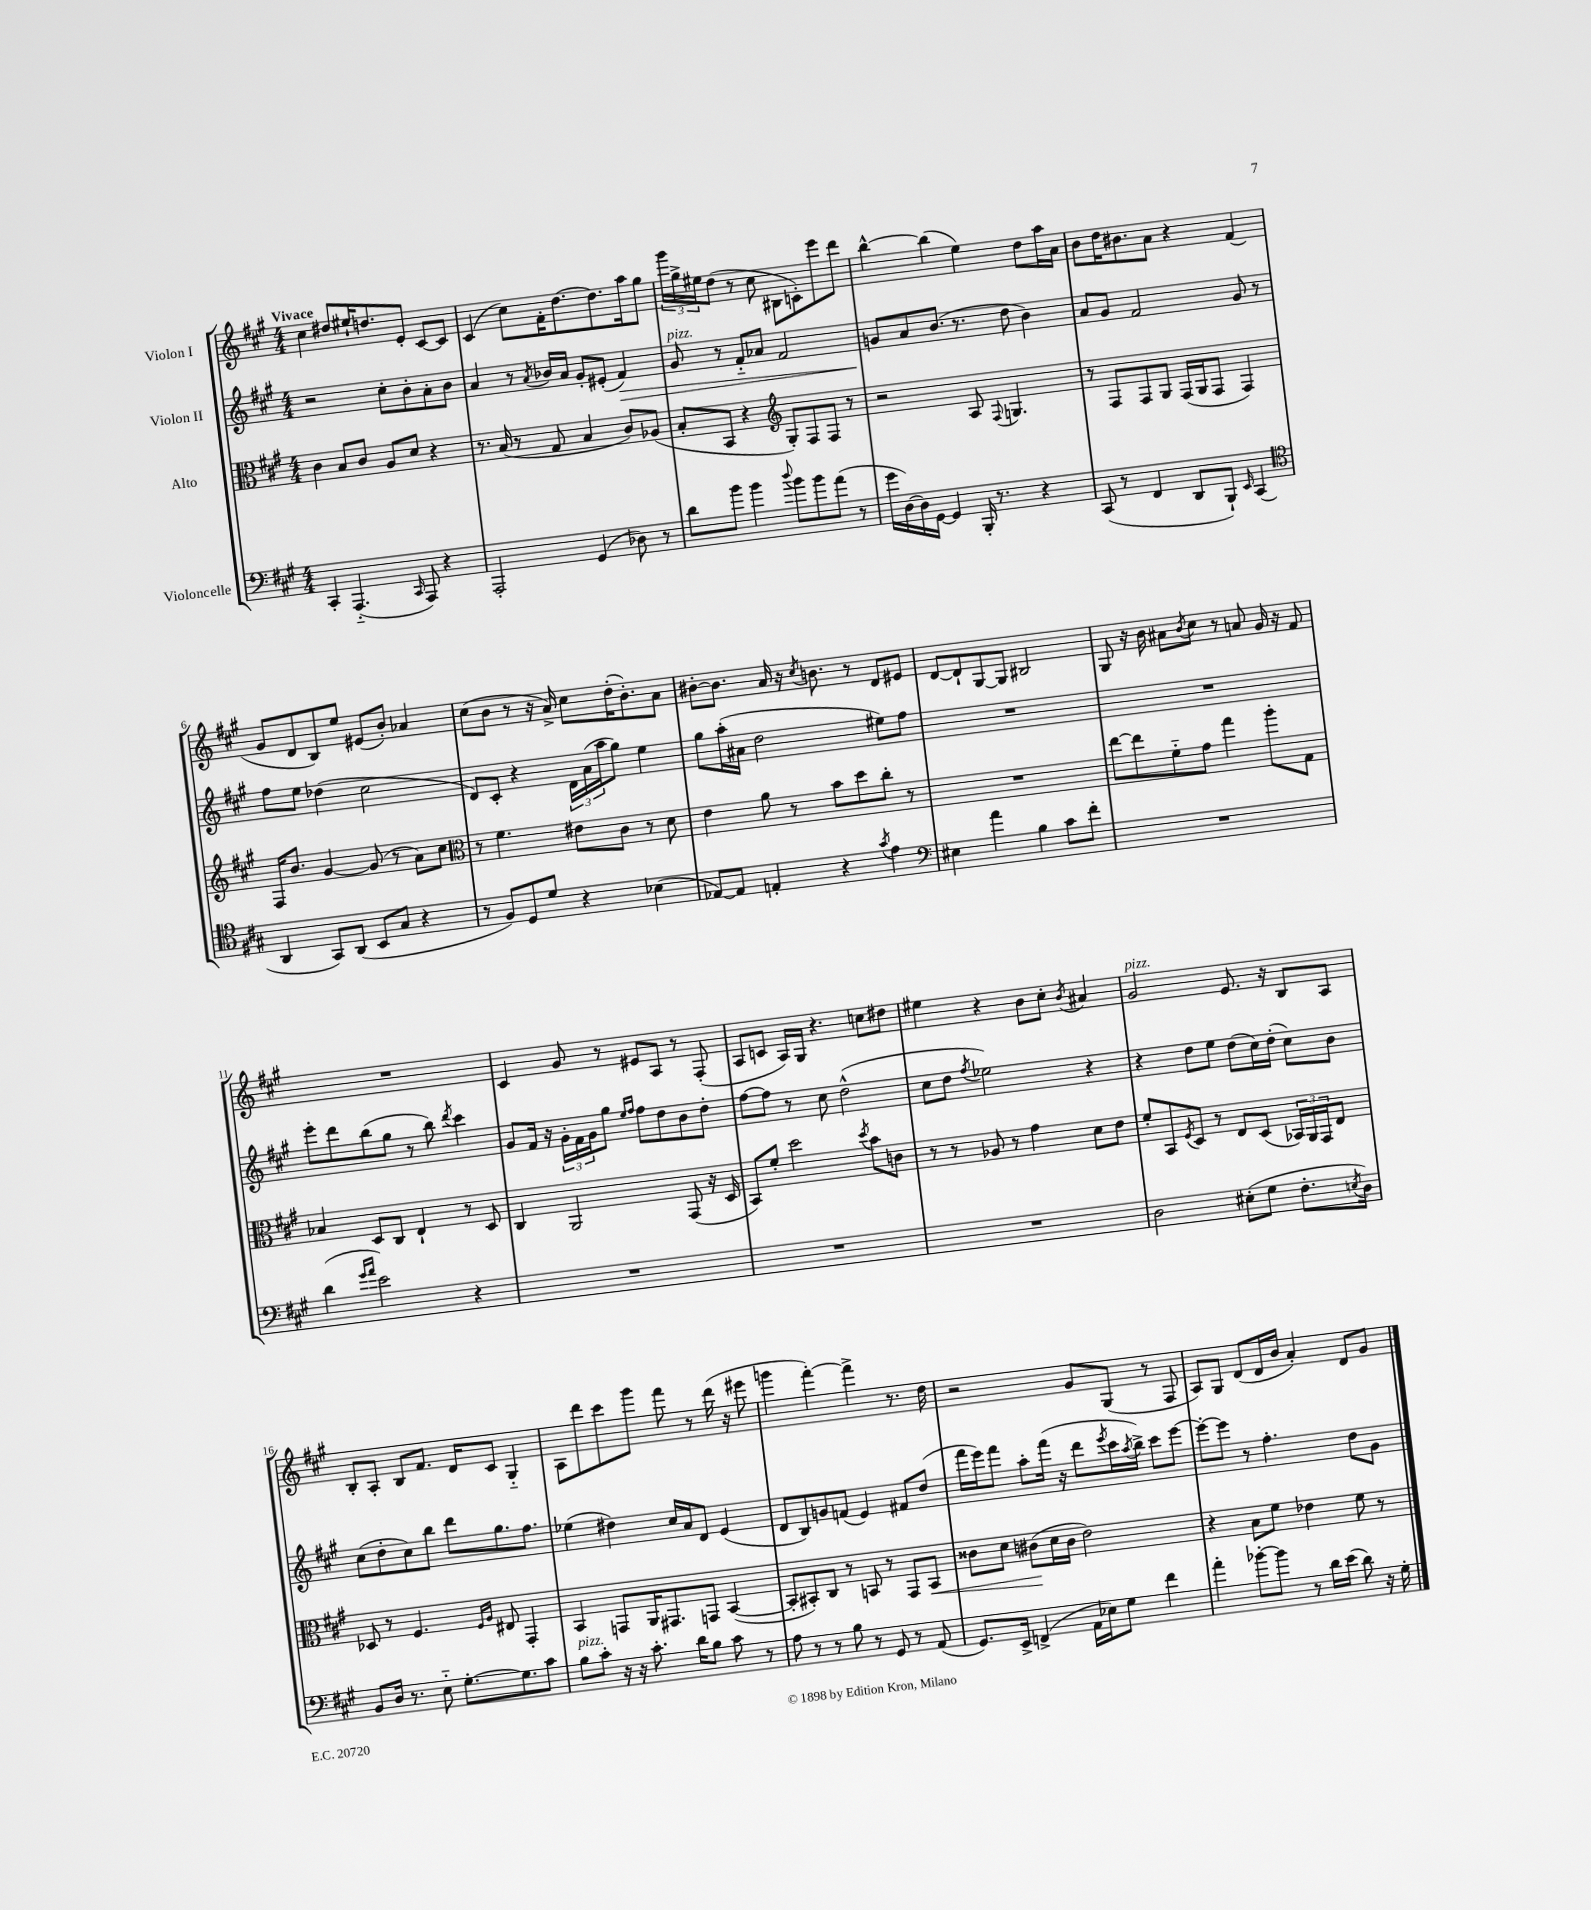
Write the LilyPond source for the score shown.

<<
\new StaffGroup <<
\new Staff = "s0" \with { instrumentName = "Violon I" } {
    \clef treble \key a \major \numericTimeSignature \time 4/4 \tempo "Vivace"
    cis''4 dis''8 eis''16-! d''8. e'8-. cis'8~ cis'8 |
    cis'4( cis''8) fis'16-. d''8.~ d''8. a''16 gis''8 |
    \tuplet 3/2 { gis'''16 gis''16-> eis''16 } d''8( r8 cis''8 bis8 c'8-.) e'''8 d'''8 |
    b''4~-^ b''4( e''4) d''8 a''16 a'16 |
    b'8 d''16 bis'8. a'8 r4 fis'4( |
    gis'8 d'8 b8) e''8 eis'8( b'8-.) aes'4 |
    cis''8( b'8 r8 r16 a'16->) cis''8 d''16-.( b'8.-.) a'8 |
    bis'8~-. bis'8. a'16 r16 \acciaccatura { cis''8 } b'8. r8 d'8 eis'8 |
    d'8~ d'8-! gis8~ gis8 bis2 |
    gis8 r16 b'16 ais'8 \acciaccatura { b'8 } cis''8 r8 a'8 gis'16 r16 fis'8 |
    R1 |
    cis'4 gis'8 r8 eis'8 a8 r8 fis8-.( |
    a8 c'8 a16) gis16 r4. c''8 dis''8 |
    eis''4 r4 b'8 cis''8-. \acciaccatura { b'8 } ais'4 |
    gis'2^\markup { \italic "pizz." } e'8. r16 b8 a8 |
    b8-. a8-. b8 fis'8. d'16 cis'8 gis4-_ |
    a8 d'''8 cis'''8 gis'''8 fis'''8 r8 d'''16( r16 eis'''8 |
    g'''4 fis'''4~-.) fis'''4-> r8. d''16 |
    r2 gis'8 gis8( r8 fis8 |
    a8) gis8 d'8( d'16 b'16 a'4-.) d'8 gis'8 \bar "|." |
}
\new Staff = "s1" \with { instrumentName = "Violon II" } {
    \clef treble \key a \major \numericTimeSignature \time 4/4
    r2 cis''8-. b'8-. a'8-. b'8 |
    a'4 r8 \acciaccatura { a'8 } bes'16 a'16 gis'8-. eis'8-.( fis'4\>) |
    gis'8^\markup { \italic "pizz." } r8 fis'8-_ aes'8 fis'2 |
    g'8\! a'8 b'8.( r8. d''8 b'4) |
    a'8 gis'8 fis'2 gis'8 r8 |
    fis''8 e''8 des''4( cis''2 |
    d'8) cis'8-. r4 \tuplet 3/2 { d'16 a'16( a''16 } gis''8) e''4 |
    gis''8 a''16-.( ais'16 d''2 eis''8) fis''8 |
    R1 |
    R1 |
    e'''8-. d'''8 b''8( gis''8 r8 b''8) \acciaccatura { d'''8 } cis'''4 |
    gis'8 fis'16 r16 \tuplet 3/2 { gis'16-. fis'16 gis'16 } gis''8 \grace { e''16 fis''16 } fis''8 d''8 b'8 d''8-. |
    fis''8~ fis''8 r8 cis''8 d''2-^( |
    cis''8 d''8 \acciaccatura { fis''8 } ees''2) r4 |
    r4 d''8 e''8 d''8( cis''16) d''16-.( cis''8) b'8 |
    cis''8( d''8-. cis''8) b''8 d'''8 gis''8. fis''8. |
    ees''4( dis''4) cis''16 a'16 d'8 e'4( |
    d'8 b8) g'8 f'8( e'4) fis'8 d''8( |
    fis'''16 e'''16) fis'''8 a''8-. fis'''16( r16 d'''8 \acciaccatura { e'''8 } cis'''16 \acciaccatura { a''8 } b''16->) cis'''8 e'''8~ |
    e'''8~-. e'''8 r8 fis''4.-. d''8 gis'8 \bar "|." |
}
\new Staff = "s2" \with { instrumentName = "Alto" } {
    \clef alto \key a \major \numericTimeSignature \time 4/4
    cis'4 b8 cis'8 a8 d'8 r4 |
    r8. b16( r8 gis8 b4 cis'8) aes8( |
    b8-. b,8 r4 \clef treble gis8-.) fis8 fis8 r8 |
    r2 a8 \appoggiatura { fis8 } g4. |
    r8 fis8 fis8 gis8 fis16( gis16 fis8 fis4) |
    fis16 b'8. gis'4~ gis'8( r8 a'8) cis''8 |
    \clef alto r8 fis'4. eis'8 cis'8 r8 d'8 |
    e'4 a'8 r8 b'8 d''8 cis''8-. r8 |
    R1 |
    e''8~ e''8 fis'8-_ gis'8 gis''4 a''8-. gis8 |
    bes4 d8 cis8 e4-! r8 d8 |
    cis4 a,2 gis,8( r16 d16 |
    b,8) fis'8-. d''2 \acciaccatura { d''8 } b'8 c'8 |
    r8 r8 aes8 r8 gis'4 d'8 e'8 |
    fis'8-. b,8 \acciaccatura { fis8 } d8 r8 e8 d8( \tuplet 3/2 { bes,16) a,16 gis,16 } e8 |
    des8 r8 fis4. \grace { fis16 a16 } eis8 gis,4-. |
    b,4 g,8 a,16 gis,8. g,8 b,4~( |
    b,8-. bis,8-.) cis8 r8 b,8 r8 gis,8 b,8\< |
    cisis'8 d'8 cis'8\!( d'16 cis'16 e'2) |
    r4 b8 fis'8 ees'4 fis'8 r8 \bar "|." |
}
\new Staff = "s3" \with { instrumentName = "Violoncelle" } {
    \clef bass \key a \major \numericTimeSignature \time 4/4
    cis,4-. a,,4.-_( \grace { cis,16 } a,,8) r4 |
    a,,2-. gis,4( des8) r8 |
    d'8 b'8 b'4 \appoggiatura { d''8 } b'8 b'8 a'8( r8 |
    gis'16 d16~) d16 gis,16~ gis,4 b,,16-. r8. r4 |
    cis,8( r8 fis,4 d,8 b,,8-!) \grace { e,16 } cis,4( |
    \clef tenor a,4 gis,8) a,8( b,8 gis8 r4 |
    r8 fis8) d8 d'8 r4 bes4( |
    ees8~) ees8 e4-. r4 \acciaccatura { gis'8 } e'4 |
    \clef bass eis4 a'4 b4 cis'8 fis'8-. |
    R1 |
    d'4( \grace { gis'16 a'16 } e'2) r4 |
    R1 |
    R1 |
    R1 |
    d2 eis8-.( gis8 fis8.-. \acciaccatura { e8 } d16) |
    b,8 d16 r8. e8-_ gis8.~-. gis8. cis'8 |
    b8^\markup { \italic "pizz." } cis'8-. r16 r16 cis'8.-. d'16 b8 cis'8 r8 |
    a8 r8 r8 b8 r8 gis,8 r8 a,8( |
    gis,8.) e,16-> f,4->( a,16 ees16) gis8 fis'4 |
    a'4-. bes'8~-. bes'8 r8 d'16 e'16( d'8) r16 gis16-. \bar "|." |
}
>>
>>
